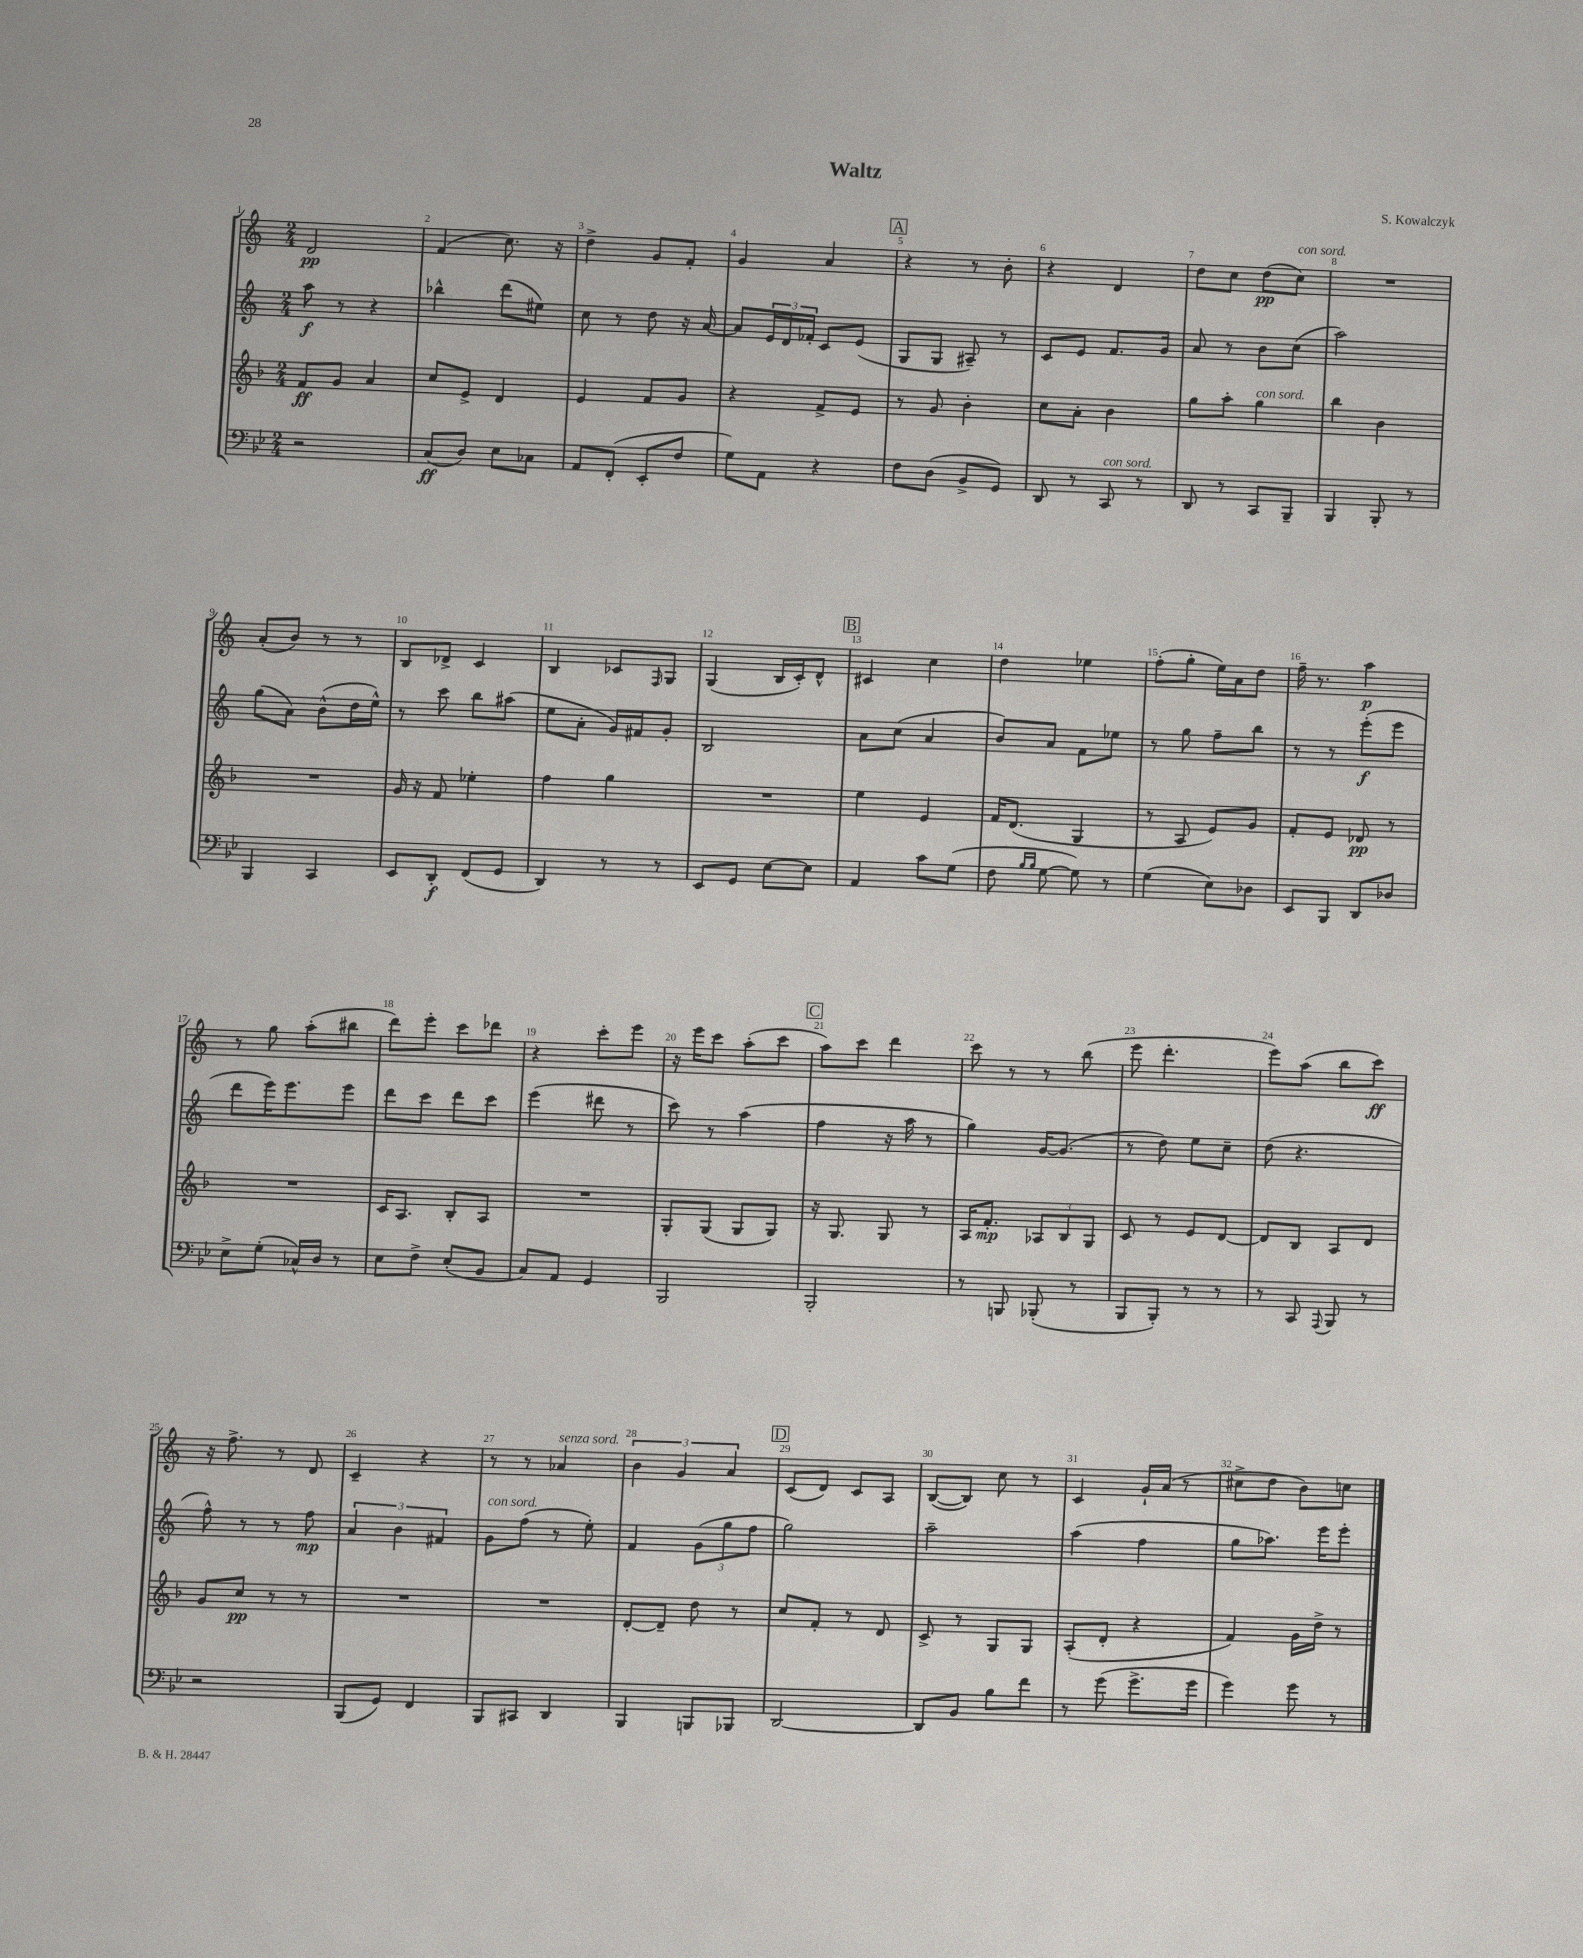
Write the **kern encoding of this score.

**kern	**dynam	**kern	**dynam	**kern	**dynam	**kern	**dynam
*part4	*part4	*part3	*part3	*part2	*part2	*part1	*part1
*staff4	*staff4	*staff3	*staff3	*staff2	*staff2	*staff1	*staff1
*clefF4	*	*clefG2	*	*clefG2	*	*clefG2	*
*k[b-e-]	*	*k[b-]	*	*k[]	*	*k[]	*
*M2/4	*	*M2/4	*	*M2/4	*	*M2/4	*
=1	=1	=1	=1	=1	=1	=1	=1
2r	.	8f/L	ff	8aa\	f	2d/	pp
.	.	8g/J	.	8r	.	.	.
.	.	4a/	.	4r	.	.	.
=2	=2	=2	=2	=2	=2	=2	=2
(8C/L	ff	8cc/L	.	4bb-X^^\	.	(4f/	.
8D/J)	.	8e^/J	.	.	.	.	.
8E-\L	.	4d/	.	(8ddd\L	.	8.cc\)	.
8C-X\J	.	.	.	8ee#X\J)	.	.	.
.	.	.	.	.	.	16r	.
=3	=3	=3	=3	=3	=3	=3	=3
8AA/L	.	4e/	.	8cc\	.	4dd^\	.
(8FF'/J	.	.	.	8r	.	.	.
8EE-'/L	.	8f/L	.	8dd\	.	8g/L	.
8F/J	.	8g/J	.	16r	.	8f'/J	.
.	.	.	.	[16a/	.	.	.
=4	=4	=4	=4	=4	=4	=4	=4
8G\L)	.	4r	.	8a/L]	.	4g/	.
8AA\J	.	.	.	24e/L	.	.	.
.	.	.	.	24d/	.	.	.
.	.	.	.	24f-X'/JJ	.	.	.
4r	.	8f^/L	.	8c/L	.	4a/	.
.	.	8e/J	.	(8e/J	.	.	.
!!LO:REH:place=s1:t=A
=5	=5	=5	=5	=5	=5	=5	=5
8F\L	.	8r	.	8G/L	.	4r	.
(8D\J	.	8g/	.	8G/J	.	.	.
8BB-^/L	.	4b-'\	.	8A#X~/)	.	8r	.
8GG/J)	.	.	.	8r	.	8b'\	.
=6	=6	=6	=6	=6	=6	=6	=6
8DD/	.	8cc\L	.	8c/L	.	4r	.
8r	.	8a'\J	.	8e/J	.	.	.
!LO:TX:a:i:t=con sord.	!	!	!	!	!	!	!
8CC/	.	4b-\	.	8.f/L	.	4d/	.
8r	.	.	.	.	.	.	.
.	.	.	.	16g/Jk	.	.	.
=7	=7	=7	=7	=7	=7	=7	=7
8DD/	.	8gg\L	.	8a/	.	8dd\L	.
8r	.	8aa'\J	.	8r	.	8cc\J	.
!	!	!LO:TX:a:i:t=con sord.	!	!	!	!	!
8CC/L	.	4gg\	.	8b\L	.	(8dd\L	pp
!	!	!	!	!	!	!LO:TX:a:i:t=con sord.	!
8BBB-~/J	.	.	.	(8cc\J	.	8cc\J)	.
=8	=8	=8	=8	=8	=8	=8	=8
4BBB-/	.	4bb-\	.	2aa\)	.	2r	.
8BBB-'/	.	4b-\	.	.	.	.	.
8r	.	.	.	.	.	.	.
!!LO:LB:g=z
=9	=9	=9	=9	=9	=9	=9	=9
4BBB-/	.	2r	.	(8gg\L	.	(8a'/L	.
.	.	.	.	8a\J)	.	8b/J)	.
4CC/	.	.	.	(8b^^\L	.	8r	.
.	.	.	.	16dd\L	.	8r	.
.	.	.	.	16ee^^\JJ)	.	.	.
=10	=10	=10	=10	=10	=10	=10	=10
8EE-/L	.	16g/	.	8r	.	8B/L	.
.	.	16r	.	.	.	.	.
8DD'/J	f	8f/	.	8ccc\	.	8d-X^/J	.
(8FF/L	.	4ee-X'\	.	8bb\L	.	4c/	.
8GG/J	.	.	.	(8aa#X\J	.	.	.
=11	=11	=11	=11	=11	=11	=11	=11
4DD/)	.	4ff\	.	8ee\L	.	4B/	.
.	.	.	.	8a'\J	.	.	.
8r	.	4gg\	.	16g/LL)	.	8c-X/L	.
.	.	.	.	16f#X/J	.	.	.
.	.	.	.	.	.	16qqF/	.
8r	.	.	.	8g'/J	.	8G/J	.
=12	=12	=12	=12	=12	=12	=12	=12
8EE-/L	.	2r	.	2B/	.	(4G/	.
8GG/J	.	.	.	.	.	.	.
[8E-\L	.	.	.	.	.	16B/LL	.
.	.	.	.	.	.	16c'/J)	.
8E-\J]	.	.	.	.	.	8d^^/J	.
!!LO:REH:place=s1:t=B
=13	=13	=13	=13	=13	=13	=13	=13
4AA/	.	4ee\	.	8a\L	.	4c#X/	.
.	.	.	.	(8cc\J	.	.	.
8c\L	.	4e/	.	4a/	.	4cc\	.
(8G\J	.	.	.	.	.	.	.
=14	=14	=14	=14	=14	=14	=14	=14
8F\	.	16f/KL	.	8b/L)	.	4dd\	.
.	.	(8.d/J	.	.	.	.	.
16qqB-/LL	.	.	.	.	.	.	.
16qqB-/JJ	.	.	.	.	.	.	.
[8G\	.	.	.	8a/J	.	.	.
8G\])	.	4G/	.	8f\L	.	4ee-X\	.
8r	.	.	.	8ee-X\J	.	.	.
=15	=15	=15	=15	=15	=15	=15	=15
(4G\	.	8r	.	8r	.	(8ff'\L	.
.	.	8A/	.	8gg\	.	8gg'\J	.
8E-\L)	.	8e/L)	.	8ff~\L	.	16ee\LL)	.
.	.	.	.	.	.	16a\J	.
8D-X\J	.	8g/J	.	8bb\J	.	8dd\J	.
=16	=16	=16	=16	=16	=16	=16	=16
8EE-/L	.	8f'/L	.	8r	.	16ff~\	.
.	.	.	.	.	.	8.r	.
8BBB-/J	.	8e/J	.	8r	.	.	.
8DD/L	.	8d-X/	pp	(8eee'\L	f	4aa\	p
8D-X/J	.	8r	.	8eee\J	.	.	.
!!LO:LB:g=z
=17	=17	=17	=17	=17	=17	=17	=17
8E-^\L	.	2r	.	8ddd\L	.	8r	.
(8G'\J	.	.	.	16eee\K)	.	8gg\	.
.	.	.	.	8.eee\	.	.	.
16C-X^^/LL)	.	.	.	.	.	(8aa'\L	.
16D/JJ	.	.	.	.	.	.	.
8r	.	.	.	8eee\J	.	8bb#X\J	.
=18	=18	=18	=18	=18	=18	=18	=18
8E-\L	.	16c/KL	.	8ddd\L	.	8ddd\L)	.
.	.	8.A/J	.	.	.	.	.
8F^\J	.	.	.	8ccc\J	.	8eee'\J	.
(8E-'/L	.	8B-'/L	.	8ddd\L	.	8ccc\L	.
8BB-/J	.	8A/J	.	8ccc\J	.	8ddd-X\J	.
=19	=19	=19	=19	=19	=19	=19	=19
8C/L)	.	2r	.	(4eee\	.	4r	.
8AA/J	.	.	.	.	.	.	.
4GG/	.	.	.	8ddd#X\	.	8ccc'\L	.
.	.	.	.	8r	.	8eee\J	.
=20	=20	=20	=20	=20	=20	=20	=20
2BBB-/	.	8G'/L	.	8ccc\)	.	16r	.
.	.	.	.	.	.	16eee\KL	.
.	.	(8G/J	.	8r	.	8ccc\J	.
.	.	8G/L	.	(4aa\	.	(8aa'\L	.
.	.	8G/J)	.	.	.	8ccc\J	.
!!LO:REH:place=s1:t=C
=21	=21	=21	=21	=21	=21	=21	=21
2BBB-'/	.	16r	.	4ff\	.	8aa\L)	.
.	.	8.G/	.	.	.	.	.
.	.	.	.	.	.	8ccc\J	.
.	.	8G/	.	16r	.	4ddd\	.
.	.	.	.	16aa\	.	.	.
.	.	8r	.	8r	.	.	.
=22	=22	=22	=22	=22	=22	=22	=22
8r	.	16A/KL	.	4gg\)	.	8ccc\	.
.	.	8.f'/J	mp	.	.	.	.
8BBBn/	.	.	.	.	.	8r	.
(8BBB-X'/	.	12A-X/L	.	[16g/KL	.	8r	.
.	.	.	.	(8.g/J]	.	.	.
.	.	12B-/	.	.	.	.	.
8r	.	.	.	.	.	(8bb\	.
.	.	12G/J	.	.	.	.	.
=23	=23	=23	=23	=23	=23	=23	=23
8BBB-/L	.	8c/	.	8r	.	8eee\	.
8BBB-'/J)	.	8r	.	8dd\)	.	4.ddd'\	.
8r	.	8e/L	.	8ee\L	.	.	.
8r	.	[8d/J	.	8cc~\J	.	.	.
=24	=24	=24	=24	=24	=24	=24	=24
8r	.	8d/L]	.	(8dd\	.	8eee\L)	.
8CC/	.	8B-/J	.	4.r	.	(8aa\J	.
8qqAAA/	.	.	.	.	.	.	.
8BBB-/	.	8A/L	.	.	.	8bb\L	.
8r	.	8d/J	.	.	.	8ccc\J)	ff
!!LO:LB:g=z
=25	=25	=25	=25	=25	=25	=25	=25
2r	.	8g/L	.	8ff^^\)	.	16r	.
.	.	.	.	.	.	8.ff^\	.
.	.	8cc/J	pp	8r	.	.	.
.	.	8r	.	8r	.	8r	.
.	.	8r	.	8ff\	mp	8d/	.
=26	=26	=26	=26	=26	=26	=26	=26
(8BBB-/L	.	2r	.	6a/	.	4c~/	.
8GG/J)	.	.	.	.	.	.	.
.	.	.	.	6b\	.	.	.
4FF/	.	.	.	.	.	4r	.
.	.	.	.	6f#X/	.	.	.
=27	=27	=27	=27	=27	=27	=27	=27
!	!	!	!	!LO:TX:a:i:t=con sord.	!	!	!
8BBB-/L	.	2r	.	8g\L	.	8r	.
8CC#X/J	.	.	.	(8ff\J	.	8r	.
!	!	!	!	!	!	!LO:TX:a:i:t=senza sord.	!
4DD/	.	.	.	8r	.	4a-X/	.
.	.	.	.	8ee'\)	.	.	.
=28	=28	=28	=28	=28	=28	=28	=28
4BBB-/	.	[8d'/L	.	4f/	.	6b\	.
.	.	8d~/J]	.	.	.	.	.
.	.	.	.	.	.	6g/	.
8BBBn/L	.	8dd\	.	(12g\L	.	.	.
.	.	.	.	12gg\	.	6a/	.
8BBB-X/J	.	8r	.	.	.	.	.
.	.	.	.	12ff\J	.	.	.
!!LO:REH:place=s1:t=D
=29	=29	=29	=29	=29	=29	=29	=29
[2DD/	.	8cc/L	.	2gg\)	.	(8c/L	.
.	.	8f'/J	.	.	.	8d/J)	.
.	.	8r	.	.	.	8c/L	.
.	.	8d/	.	.	.	8A/J	.
=30	=30	=30	=30	=30	=30	=30	=30
8DD/L]	.	8c^/	.	2aa~\	.	([8B/L	.
8BB-/J	.	8r	.	.	.	8B/J])	.
8B-\L	.	8G/L	.	.	.	8cc\	.
8f\J	.	8G/J	.	.	.	8r	.
=31	=31	=31	=31	=31	=31	=31	=31
8r	.	(8A'/L	.	(4aa\	.	4c/	.
(8g\	.	8d'/J	.	.	.	.	.
8.g^\L	.	4r	.	4ff\	.	16g`/LL	.
.	.	.	.	.	.	(16a/JJ	.
.	.	.	.	.	.	8r	.
16g\Jk	.	.	.	.	.	.	.
=32	=32	=32	=32	=32	=32	=32	=32
4g\)	.	4f/)	.	8gg\L	.	8cc#X^\L	.
.	.	.	.	8.aa-X\J)	.	8dd\J	.
8g\	.	16g\LL	.	.	.	8b\L)	.
.	.	16dd^\JJ	.	16eee\KL	.	.	.
8r	.	8r	.	8eee'\J	.	8ccn\J	.
==	==	==	==	==	==	==	==
*-	*-	*-	*-	*-	*-	*-	*-
